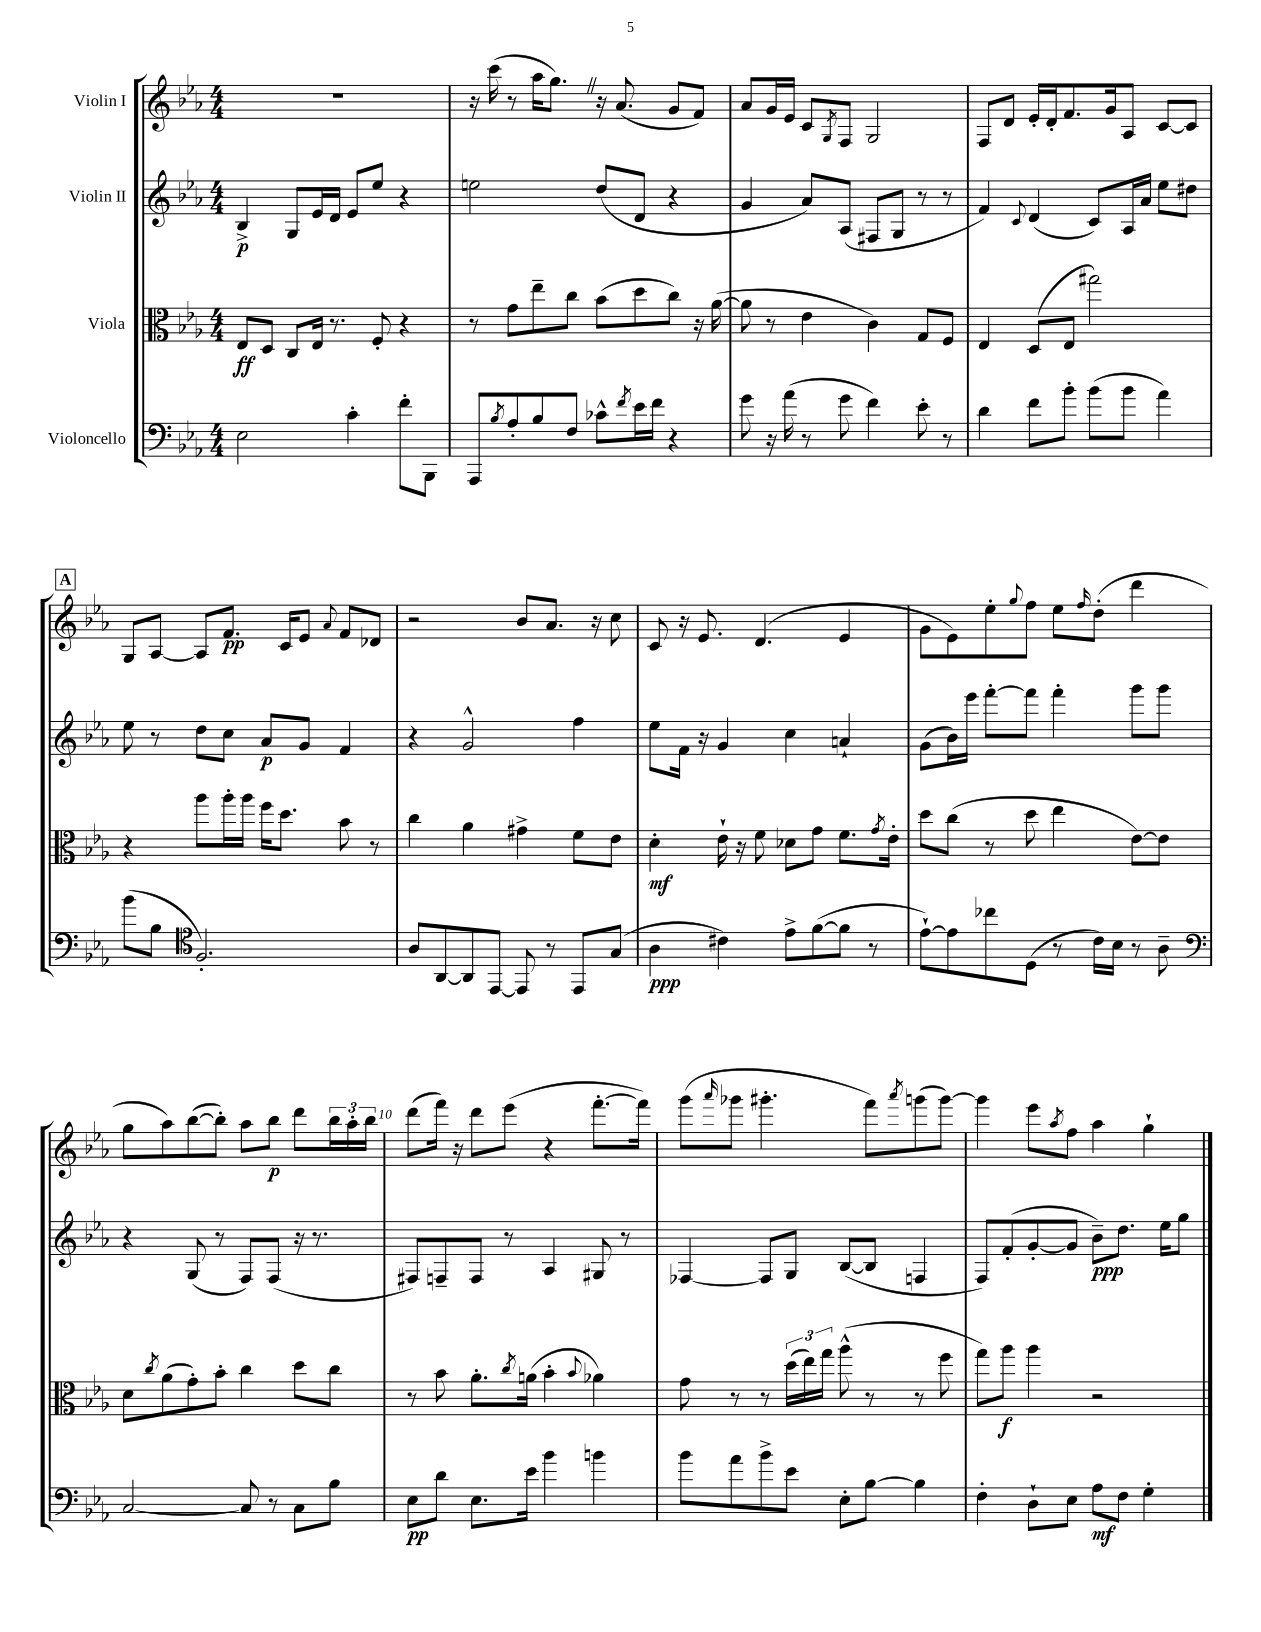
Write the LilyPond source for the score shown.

<<
\new StaffGroup <<
\new Staff = "s0" \with { instrumentName = "Violin I" } {
    \clef treble \key ees \major \numericTimeSignature \time 4/4
    R1 |
    r16 c'''16( r8 aes''16 g''8.) \once \override BreathingSign.text = \markup { \musicglyph "scripts.caesura.straight" } \breathe r16 aes'8.( g'8 f'8) |
    aes'8 g'16 ees'16 c'8 \acciaccatura { g8 } f8 g2 |
    f8 d'8 ees'16-. d'16-. f'8. g'16 aes8 c'8~ c'8 |
    \mark \markup { \box "A" } g8 aes8~ aes8 f'8.\pp c'16 ees'8 \appoggiatura { aes'8 } f'8 des'8 |
    r2 bes'8 aes'8. r16 c''8 |
    c'8 r16 ees'8. d'4.( ees'4 |
    g'8 ees'8) ees''8-. \appoggiatura { g''8 } f''8 ees''8 \grace { f''16 } d''8-.( d'''4 |
    g''8 aes''8) bes''8~( bes''8-.) aes''8 bes''8\p d'''8 \tuplet 3/2 { bes''16 aes''16-. bes''16 } |
    d'''8( f'''16) r16 d'''8 ees'''8( r4 f'''8.~-. f'''16) |
    g'''8( \grace { aes'''16 } ges'''8 gis'''4.-. f'''8) \acciaccatura { aes'''8 } g'''8( g'''8~) |
    g'''4 ees'''8 \acciaccatura { aes''8 } f''8 aes''4 g''4-! \bar "|." |
}
\new Staff = "s1" \with { instrumentName = "Violin II" } {
    \clef treble \key ees \major \numericTimeSignature \time 4/4
    bes4->\p g8 ees'16 d'16 ees'8 ees''8 r4 |
    e''2 d''8( d'8 r4 |
    g'4 aes'8) aes8( fis8 g8 r8 r8 |
    f'4) \appoggiatura { c'8 } d'4( c'8) aes16 aes'16 ees''8 dis''8 |
    \mark \markup { \box "A" } ees''8 r8 d''8 c''8 aes'8\p g'8 f'4 |
    r4 g'2-^ f''4 |
    ees''8 f'16 r16 g'4 c''4 a'4-! |
    g'8( bes'16) ees'''16 f'''8~-. f'''8 f'''4-. g'''8 g'''8 |
    r4 g8( r8 f8) f8( r16 r8. |
    fis8) f8-- f8 r8 aes4 gis8 r8 |
    fes4~ fes8 g8 bes8~( bes8 f4 |
    f8) f'8-.( g'8~-. g'8 bes'8--\ppp) d''8. ees''16 g''8 \bar "|." |
}
\new Staff = "s2" \with { instrumentName = "Viola" } {
    \clef alto \key ees \major \numericTimeSignature \time 4/4
    ees8\ff d8 c8 ees16 r8. f8-. r4 |
    r8 g'8 ees''8-- c''8 bes'8( d''8 c''8) r16 aes'16~( |
    aes'8 r8 ees'4 c'4) g8 f8 |
    ees4 d8( ees8 gis''2) |
    \mark \markup { \box "A" } r4 aes''8 aes''16-. aes''16 f''16 d''8. bes'8 r8 |
    c''4 aes'4 gis'4-> f'8 ees'8 |
    d'4-.\mf ees'16-! r16 f'8 des'8 g'8 f'8. \acciaccatura { g'8 } ees'16-. |
    d''8 c''8( r8 d''8 ees''4 ees'8~) ees'8 |
    d'8 \acciaccatura { c''8 } aes'8( g'8-.) bes'8-. c''4 d''8 c''8 |
    r8 bes'8 aes'8.-. \acciaccatura { c''8 } a'16( bes'4-. \appoggiatura { bes'8 } aes'4) |
    g'8 r8 r8 \tuplet 3/2 { d''16( ees''16) g''16 } aes''8-^( r8 r8 f''8 |
    g''8) aes''8\f aes''4 r2 \bar "|." |
}
\new Staff = "s3" \with { instrumentName = "Violoncello" } {
    \clef bass \key ees \major \numericTimeSignature \time 4/4
    ees2 c'4-. f'8-. bes,,8 |
    aes,,8 \acciaccatura { bes8 } aes8-. bes8 f8 ces'8-^ \acciaccatura { f'8 } ees'16 f'16 r4 |
    g'8 r16 aes'16( r8 g'8 f'4) ees'8-. r8 |
    d'4 f'8 bes'8-. bes'8( bes'8 aes'4) |
    \mark \markup { \box "A" } bes'8( bes8 \clef tenor f2.-.) |
    aes8 aes,8~ aes,8 ees,8~ ees,8 r8 ees,8 g8( |
    aes4\ppp cis'4) ees'8-> f'8~( f'8 r8 |
    ees'8~-!) ees'8 ces''8 d8( r8 c'16) bes16 r8 aes8-- |
    \clef bass c2~ c8 r8 c8 bes8 |
    ees8\pp d'8 ees8. ees'16 bes'4 b'4 |
    bes'8 aes'8 bes'8-> ees'8 ees8-. bes8~ bes4 |
    f4-. d8-! ees8 aes8\mf f8 g4-. \bar "|." |
}
>>
>>
\layout { \context { \Score \override BarNumber.break-visibility = ##(#f #t #t) barNumberVisibility = #(every-nth-bar-number-visible 5) } }
